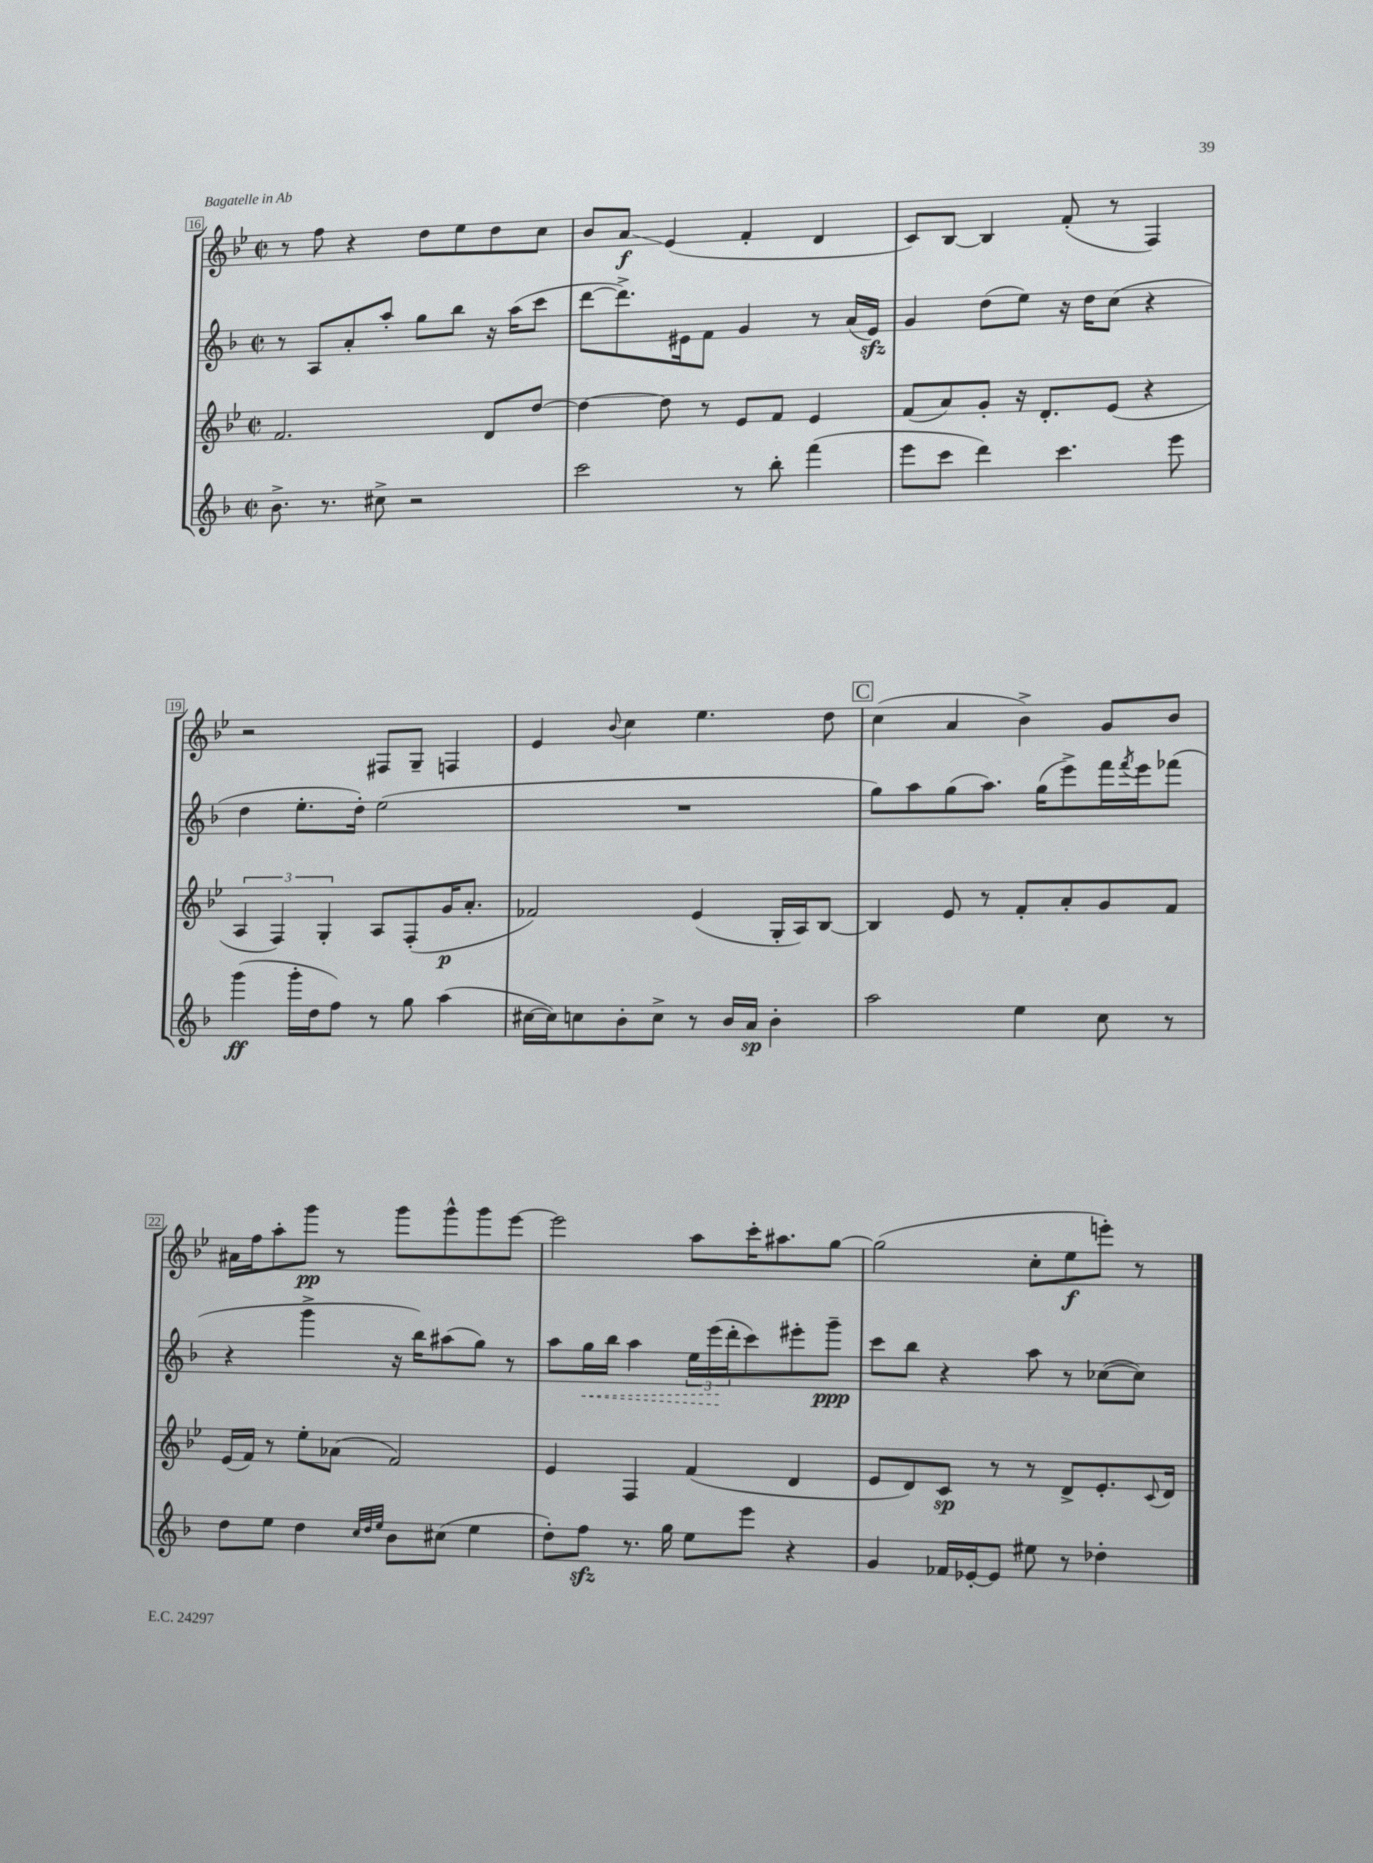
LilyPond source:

<<
\new StaffGroup <<
\new Staff = "s0" {
    \clef treble \key bes \major \defaultTimeSignature \time 2/2
    r8 f''8 r4 d''8 ees''8 d''8 c''8 |
    bes'8 a'8\glissando\f ees'4( f'4-. d'4 |
    c'8) bes8~ bes4 f'8-.( r8 f4) |
    r2 fis8 g8-- f4 |
    ees'4 \appoggiatura { bes'8 } c''4 ees''4. d''8 |
    \mark \markup { \box "C" } c''4( a'4 bes'4->) g'8 bes'8 |
    ais'16 f''16 a''8-. g'''8\pp r8 g'''8 g'''8-^ g'''8 ees'''8~ |
    ees'''2 a''8 c'''16-. ais''8. g''8~ |
    g''2( c''8-. ees''8\f e'''8-.) r8 \bar "|." |
}
\new Staff = "s1" {
    \clef treble \key f \major \defaultTimeSignature \time 2/2
    r8 a8 a'8-. a''8-. g''8 bes''8 r16 a''16( c'''8 |
    d'''8~ d'''8.->) eis'16 f'8 g'4 r8 a'16( eis'16\sfz) |
    g'4 d''8( e''8) r16 d''16 c''8( r4 |
    d''4 e''8.-. d''16-.) e''2( |
    R1 |
    \mark \markup { \box "C" } g''8) a''8 g''8( a''8.) g''16( e'''8->) f'''16 \acciaccatura { f'''8 } e'''16 fes'''8( |
    r4 g'''4-> r16 bes''16) ais''8( g''8) r8 |
    a''8 \once \override Hairpin.style = #'dashed-line g''16\< bes''16 a''4 \tuplet 3/2 { e''16 e'''16\!( d'''16-. } c'''8) eis'''8-. g'''8--\ppp |
    c'''8 bes''8 r4 a''8 r8 ces''8~( ces''8) \bar "|." |
}
\new Staff = "s2" {
    \clef treble \key bes \major \defaultTimeSignature \time 2/2
    f'2. d'8 d''8~ |
    d''4~ d''8 r8 ees'8 f'8 ees'4 |
    f'8( a'8) g'8-. r16 d'8.-. ees'8( r4 |
    \tuplet 3/2 { a4 f4) g4-. } a8 f8-.( g'16\p a'8.-. |
    fes'2) ees'4( g16-. a16) bes8~ |
    \mark \markup { \box "C" } bes4 ees'8 r8 f'8-. a'8-. g'8 f'8 |
    ees'16( f'16) r8 ees''8-. aes'8( f'2) |
    ees'4 f4 f'4( d'4 |
    ees'8 d'8) c'8\sp r8 r8 d'8-> ees'8.-. \appoggiatura { c'8 } d'16 \bar "|." |
}
\new Staff = "s3" {
    \clef treble \key f \major \defaultTimeSignature \time 2/2
    bes'8.-> r8. cis''8-> r2 |
    c'''2 r8 bes''8-. f'''4( |
    e'''8 c'''8 d'''4) c'''4. e'''8 |
    g'''4\ff( g'''16-. d''16 f''8) r8 g''8 a''4( |
    cis''16~ cis''16) c''8 bes'8-. c''8-> r8 bes'16 a'16\sp bes'4-. |
    \mark \markup { \box "C" } a''2 e''4 c''8 r8 |
    d''8 e''8 d''4 \grace { c''32 d''32 e''32 } bes'8 cis''8( e''4 |
    d''8-.) f''8\sfz r8. g''16 e''8 e'''8 r4 |
    g'4 fes'16 ees'16~-. ees'8 eis''8 r8 des''4-. \bar "|." |
}
>>
>>
\layout { \context { \Score currentBarNumber = #16 \override BarNumber.stencil = #(make-stencil-boxer 0.1 0.3 ly:text-interface::print) } }
